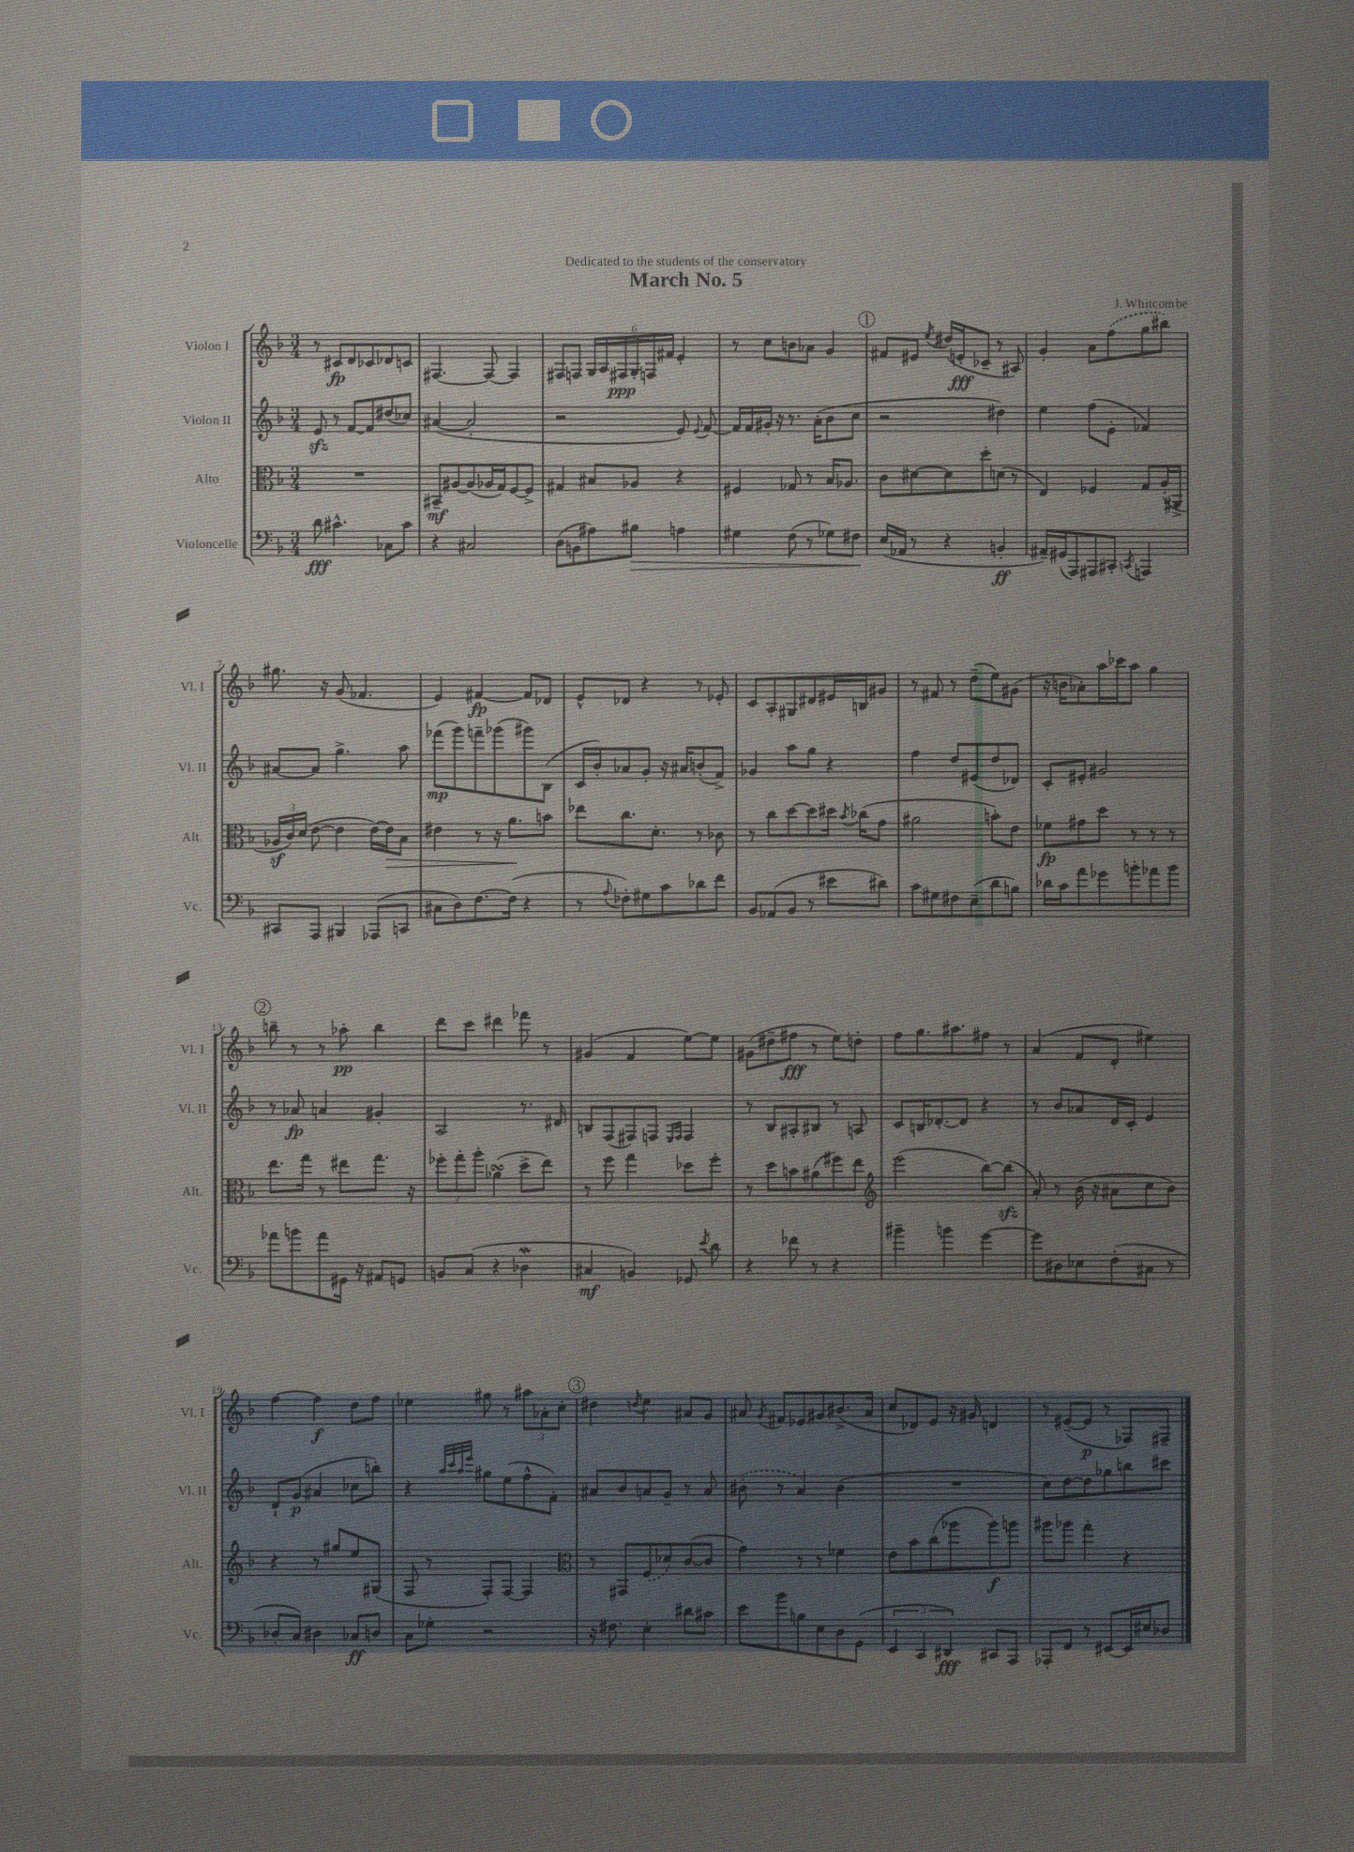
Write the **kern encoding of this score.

**kern	**kern	**kern	**kern
*staff4	*staff3	*staff2	*staff1
*clefF4	*clefC3	*clefG2	*clefG2
*k[b-]	*k[b-]	*k[b-]	*k[b-]
*M3/4	*M3/4	*M3/4	*M3/4
8d	2.r	8e	8r
4.c#^^	.	8r	8c#
.	.	[8f	8d
.	.	8f]	8c-
8C-	.	(8dd#	8d-
8c#	.	8cc-)	8c
=	=	=	=
4r	8BB#~	([4a#	[4.F#
.	[8A#	.	.
2C#	(8A#]	2a#']	.
.	16A-	.	8F#_
.	16G)	.	.
.	[8F	.	4F#]
.	8F^]	.	.
=	=	=	=
(8D	4G#	2r	8F#
8BB	.	.	8F
8A#)	8B#	.	24G
.	.	.	24A
.	.	.	24F#
8B#	8A-	.	24G'
.	.	.	24F
.	.	.	24f#
4A	4r	8e)	4e'
.	.	8qqe	.
.	.	[8f	.
=	=	=	=
4G#	4F#	16f]	8r
.	.	16f	.
.	.	16g#'	8cc
.	.	16r	.
(8F	8G-	8.r	8b
8r	8r	.	8a-
.	.	(16a'	.
8G-)	16B-	8b-	4g
.	8.A-	.	.
8F#	.	8cc	.
=	=	=	=
(16E	8c	2r	8f#
16AA-	.	.	.
8r	[8d#	.	8e#
.	.	.	8qee
4r	8d#]	.	(16dd#
.	.	.	16e'
.	8dd'	.	8c-~
4BB'	(8d	4dd#)	8r
.	8r	.	8A#)
=	=	=	=
16AA#~)	4E)	4ee	4g'
(16GG#	.	.	.
8AAA)	.	.	.
8AAA#	4F-	(8ff	8a
8CC#'	.	8e'	(8ff
8qCC	.	.	.
4AAA	8G	4f-)	8gg
.	(16A'	.	8bb#)
.	16AA#^	.	.
=	=	=	=
8CC#	24A-	[8a#	8.gg#
.	24c)	.	.
.	(24d	.	.
8AAA	[8e	8a#]	.
.	.	.	16r
4BBB#	4e]	4.gg^	(8g
.	.	.	4.f-
(8AAA-	[16e)	.	.
.	16e]	.	.
8CC	8B-	8aa	.
=	=	=	=
8C#	4e#	(8fff-	4e)
8D)	.	8ggg)	.
[8.F	8r	8fff~	[4f#
.	16r	(8ggg-	.
(16F]	8.a	.	.
4r	.	8ggg#)	8f#]
.	8b	(8B-	8d-
=	=	=	=
8r	8ee-	16c	8e^^
.	.	16b-')	.
8qqA	.	.	.
8F-')	8.cc	8a-	8d-
8G#	.	8g'	4r
.	8.d'	.	.
8c	.	16r	.
.	.	16a#	.
8d-	8r	(8b'	8r
8f	8c-	8f^)	8e-'
=	=	=	=
8BB-	8r	4g-	8c
(8AA-	8cc	.	8A'
8BB-	[8dd	8aa	8G#
8r	8dd]	8gg	8d#
8e#	16dd#	4r	16e#
.	8qb-	.	.
.	(16cc-	.	16B
8d#)	8g	.	8g#
=	=	=	=
8c	2a#	4ff	8r
8G#	.	.	8f#
8F#	.	8dd	8r
(8E~	.	(8e#	(8dd~
8d	8b')	8dd	8ee)
8B)	8e	8d-)	(8g#
=	=	=	=
16d-	8f-	8c'	16r
16c	.	.	16b
8a	8g#	8e#'	8a-')
8g-	8dd	2g#	16aa
.	.	.	16ccc-
8b'	8r	.	8aa
8a-	8r	.	4gg
8b	8r	.	.
=	=	=	=
8a-	8.ee	8r	8bb~
8b	.	8a-	8r
.	16gg	.	.
8a-	8r	4a	8r
16GG#	8ee#	.	8aa-'
16r	.	.	.
8AA#	8.gg	4g#'	4bb
8GG	.	.	.
.	16r	.	.
=	=	=	=
8BB	12ff-'	2A	8ddd
.	12gg'	.	.
(8C	.	.	8ccc
.	12aa'	.	.
4r	(4a-	.	4ddd#
4D-	8dd^	8.r	8fff-
.	8ee)	.	8r
.	.	16d#	.
=	=	=	=
4C#	8r	8B	(4g#
.	8ff	(8F	.
4BB)	4gg	8F#)	4f
.	.	8F	.
.	.	16qqE	.
.	.	16qqF	.
8GG-	8dd-	4F	[8ee)
8qe	.	.	.
8d	8ff'	.	8ee]
=	=	=	=
4r	8r	8r	(8g#
.	8dd	8B-	8dd#~
8f-	8b	8A#'	8ff#
8r	(8a#	8B#	8r
4r	8ff#)	8r	8ee)
.	8ee	8A	8dd'
=	=	=	=
*	*clefG2	*	*
4b#~	(2eee	8c	8ff
.	.	16B	8.gg
.	.	[8.d-'	.
4b	.	.	.
.	.	.	8.aa#
.	.	8d-]	.
[4g	[8bb-)	4r	8ff#
.	(8bb-]	.	8r
=	=	=	=
8g]	8a')	8r	(4a
8D#	8r	8b-	.
8E-	(16b-	8a-	8f
.	16r	.	.
(8F'	8a#	16d	8d'
.	.	16c'	.
8C#	8cc	4e	4ee#)
8r	8b-)	.	.
=	=	=	=
8D-'	4r	8d`	[4ff
8C)	.	(8g	.
4D#	8r	4a#	4ff]
.	8gg#	.	.
8C-	8ee	8cc-	8dd
8D	(8G#	8bb')	8ff
=	=	=	=
8C	8F	4r	4ee-
8G-'	8r	.	.
.	.	32qqaa	.
.	.	32qqccc	.
.	.	32qqaa	.
.	.	32qqeee	.
2r	8F')	8gg#	8gg#
.	[8F	(8ee	8r
.	4F]	8ff^^	12aa#
.	.	.	12a-'
.	.	8f')	.
.	.	.	12cc'
=	=	=	=
*	*clefC3	*	*
16r	8r	8a#	4dd#
8.F#	.	.	.
.	8GG#	8b-	.
.	.	.	8qdd
4E'	(8F	8a	4ee
.	8d-)	8g~	.
8d#	([8c	8r	8a#
8c#	8c]	8a	8g
=	=	=	=
8e	4g)	(8b#'	8a#
.	.	.	8qg
8b-	.	8r	8f#
8B	8r	4a)	8e-
8E	8r	.	8g#
8D	4f-	(4b#	(8.b#^
(8GG	.	.	.
.	.	.	16a#
=	=	=	=
6EE	8e	2.r	8cc
.	8b-	.	8d-)
6CC	.	.	.
.	(8cc	.	8e
6DD#)	.	.	.
.	8aa-	.	16r
.	.	.	16g#
8CC#	8aa-)	.	4d
8AAA	8aa	.	.
=	=	=	=
8AAA-'	8aa#	8cc)	8r
8FF	8aa-	[8dd	([8e#~
8r	4gg'	8dd]	8e#]
[8EE#	.	8gg-	8r
16EE#]	4r	8bb	8F-)
16E#	.	.	.
8D-	.	8ccc#	8F#~
==	==	==	==
*-	*-	*-	*-
